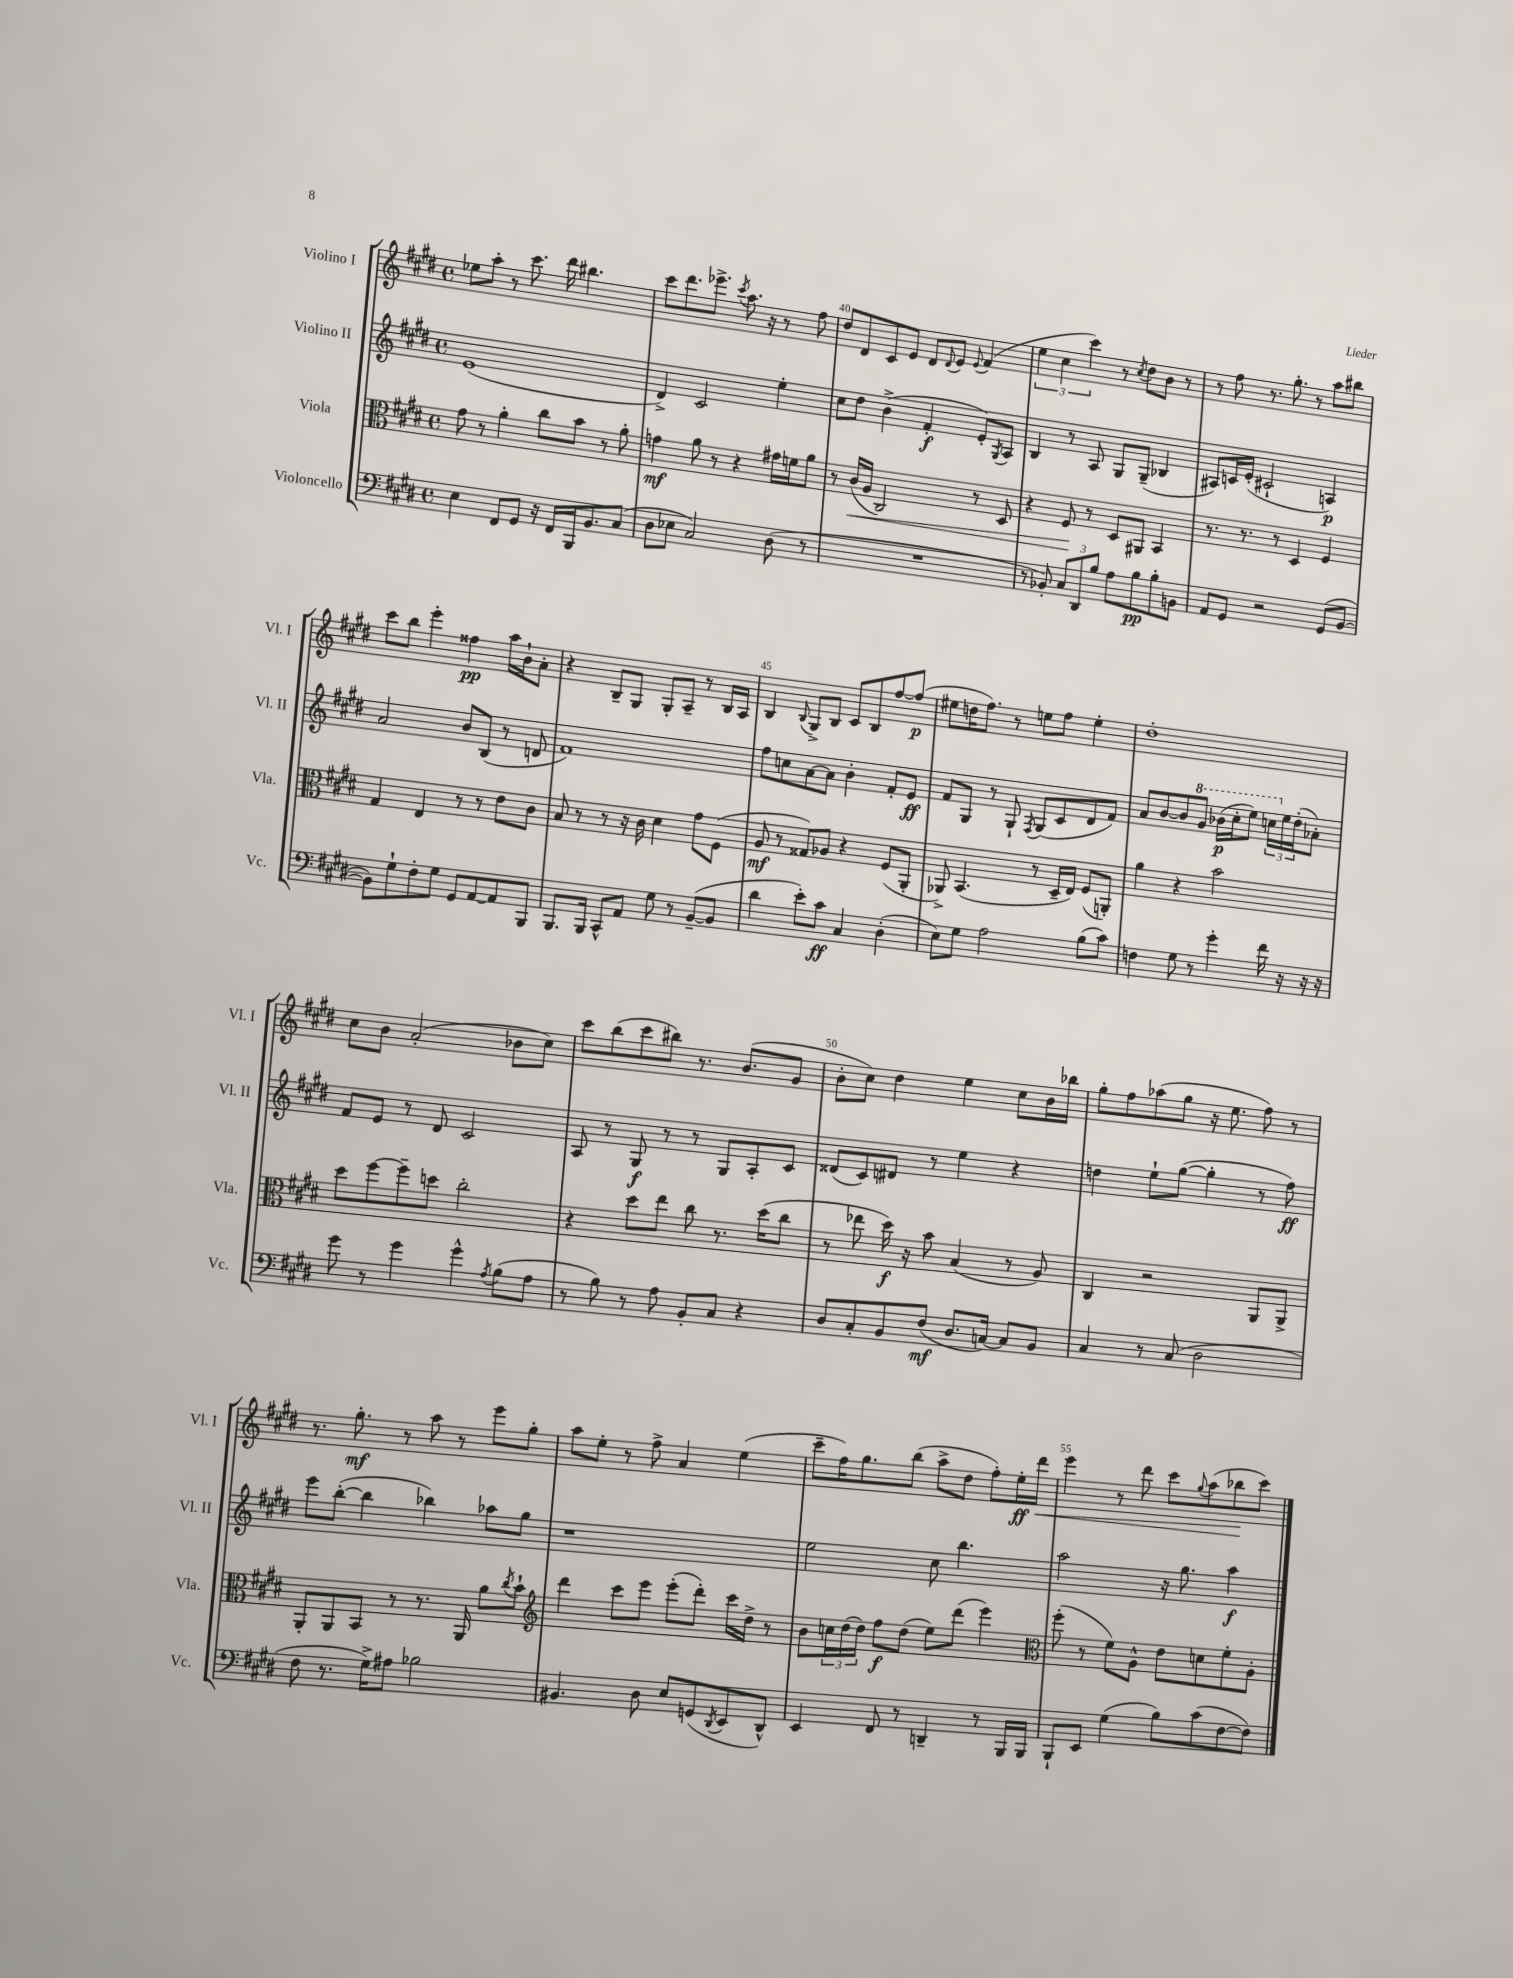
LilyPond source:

<<
\new StaffGroup <<
\new Staff = "s0" \with { instrumentName = "Violino I" shortInstrumentName = "Vl. I" } {
    \clef treble \key e \major \defaultTimeSignature \time 4/4
    ees''8 a''8-. r8 cis'''8. dis'''16 bis''4. |
    cis'''8 dis'''8. ees'''8.-> \acciaccatura { cis'''8 } a''8. r16 r8 fis''8 |
    dis''8 dis'8 cis'8 e'8 dis'8 \appoggiatura { dis'8 } e'8 \appoggiatura { e'8 } fis'4( |
    \tuplet 3/2 { e''4 cis''4 cis'''4) } r8 \acciaccatura { cis''8 } dis''8 b'8 r8 |
    r8 fis''8 r8. gis''8.-. r8 a''8 bis''8 |
    cis'''8 b''8 e'''4-. fisis''4\pp a''16 b'16-! a'8-. |
    r4 b8-- gis8 gis8-. a8-- r8 b16 a16 |
    b4 \appoggiatura { b8 } gis8-> b8 cis'8 b8 fis''8~ fis''8\p( |
    eis''8 d''16 fis''8.) r8 e''8 fis''8 e''4-. |
    dis''1-. |
    cis''8 b'8 a'2-.( bes'8 cis''8) |
    cis'''8 b''8( cis'''8 bis''8) r8. b'8.( gis'8 |
    b'8-. cis''8) dis''4 e''4 cis''8 b'16 bes''16 |
    gis''8-. fis''8 aes''8( gis''8 r16 e''8. fis''8) r8 |
    r8. gis''8.-.\mf r8 a''8 r8 e'''8 gis''8-. |
    a''8 e''8-. r8 fis''8-> a'4 e''4( |
    cis'''8-- fis''16) gis''8. b''8( a''8-> dis''8 fis''8-.) e''16-.\ff dis'''16\< |
    e'''4 r8 dis'''8 cis'''8 \appoggiatura { gis''8 } a''8( bes''8\! cis'''8) \bar "|." |
}
\new Staff = "s1" \with { instrumentName = "Violino II" shortInstrumentName = "Vl. II" } {
    \clef treble \key e \major \defaultTimeSignature \time 4/4
    e'1( |
    dis'4->) cis'2 e''4-. |
    cis''8 dis''8 b'4->( fis'4-.\f e'8-.) \acciaccatura { gis8 } a8 |
    b4 r8 a8 gis8 gis8--( bes4 |
    ais8) c'16 e'16-.( cis'2-! a4\p) |
    a'2 b'8 b8( r8 d'8 |
    fis'1) |
    fis''8 c''8 a'8~ a'8 b'4-. fis'8-. e'8\ff |
    fis'8 gis8 r8 gis8-! \acciaccatura { fis8 } gis8( cis'8 dis'8 fis'8) |
    a'8 b'8~ b'8 \ottava #1 gis''8 bes''16\p( cis'''16-. e'''8) \tuplet 3/2 { c'''16 \ottava #0 e''16 dis''16-.( } aes'8-.) |
    fis'8 e'8 r8 dis'8 cis'2 |
    a8 r8 gis8\f r8 r8 gis8 a8-. cis'8 |
    disis'8( cis'8) dis'8 r8 e''4 r4 |
    d''4 e''8-! gis''8~( gis''4-. r8 fis''8\ff) |
    e'''8 b''8~-.( b''4 bes''4) aes''8 gis''8 |
    r1 |
    e''2 cis''8 b''4. |
    a''2 r16 gis''8. a''4\f \bar "|." |
}
\new Staff = "s2" \with { instrumentName = "Viola" shortInstrumentName = "Vla." } {
    \clef alto \key e \major \defaultTimeSignature \time 4/4
    gis'8 r8 a'4-. cis''8 b'8 r8 a'8-. |
    g'4\mf a'8 r8 r4 gis'16 f'16 a'8 |
    r8 cis'16\<( a16 cis2) r8 dis8 |
    r4 fis8\! r8 dis8 ais,8 b,4 |
    r8. r8. r8 dis4 fis4 |
    gis4 e4 r8 r8 e'8 cis'8 |
    b8 r8 r8 r16 cis'16 dis'4 gis'8 fis8( |
    a8\mf r8 gisis8) aes8 r4 fis8( a,8-. |
    aes,8->) b,4.( r8 dis16-- e16) fis8( a,8-.) |
    a'4 r4 b'2 |
    dis''8 fis''8~ fis''8-- d''8 cis''2-. |
    r4 dis''8 e''8 cis''8 r8. dis''16( cis''8 |
    r8 ees''8 dis''16\f) r16 b'8 b4( r8 a8) |
    cis4 r2 a,8 a,8-> |
    a,8-. a,8 b,8 r8 r8. a,16 a'8 \acciaccatura { cis''8 } b'8-! |
    \clef treble dis'''4 cis'''8 e'''8 e'''8-.( dis'''8-.) cis'''16 dis''16-> r8 |
    b'8 \tuplet 3/2 { c''16 dis''16( dis''16) } fis''8\f dis''8( e''8) dis'''8( e'''4) |
    \clef alto fis''8-.( r8 fis'8) a8-^ e'8 d'8 fis'8-. a8-. \bar "|." |
}
\new Staff = "s3" \with { instrumentName = "Violoncello" shortInstrumentName = "Vc." } {
    \clef bass \key e \major \defaultTimeSignature \time 4/4
    e4 fis,8 gis,8 r16 fis,16 b,,16 b,8. cis8( |
    dis8 ees8 cis2) dis8( r8 |
    R1 |
    r8 bes,8-.) \tuplet 3/2 { cis8 dis,8 b8 } a8 b8\pp b8-. b,8 |
    a,8 gis,8 r2 gis,8( b,8~ |
    b,8) gis8-! fis8-. gis8 gis,8 a,8~ a,8 b,,8 |
    b,,8. b,,16 cis,8-^ a,8 gis8 r8 b,8~--( b,8 |
    dis'4 e'8-.) cis'8\ff cis4 dis4-.( |
    e8) gis8 a2 b8( cis'8) |
    f4 gis8 r8 gis'4-. fis'16 r16 r16 r16 |
    gis'8 r8 gis'4 gis'4-^ \acciaccatura { a8 } b8( a8 |
    r8 b8) r8 a8 b,8-. cis8 r4 |
    dis8 cis8-. b,8 fis8\mf( dis8. c16~) c8 b,8 |
    cis4 r8 cis8( dis2 |
    fis8 r8. gis16->) ais8 bes2 |
    bis,4. dis8 e8 g,8( \acciaccatura { dis,8 } e,8 dis,8-^) |
    e,4 fis,8 r8 d,4-- r8 b,,16 b,,16 |
    b,,8-! e,8 gis4( b8) cis'8( fis8~ fis8) \bar "|." |
}
>>
>>
\layout { \context { \Score currentBarNumber = #38 \override BarNumber.break-visibility = ##(#f #t #t) barNumberVisibility = #(every-nth-bar-number-visible 5) } }
